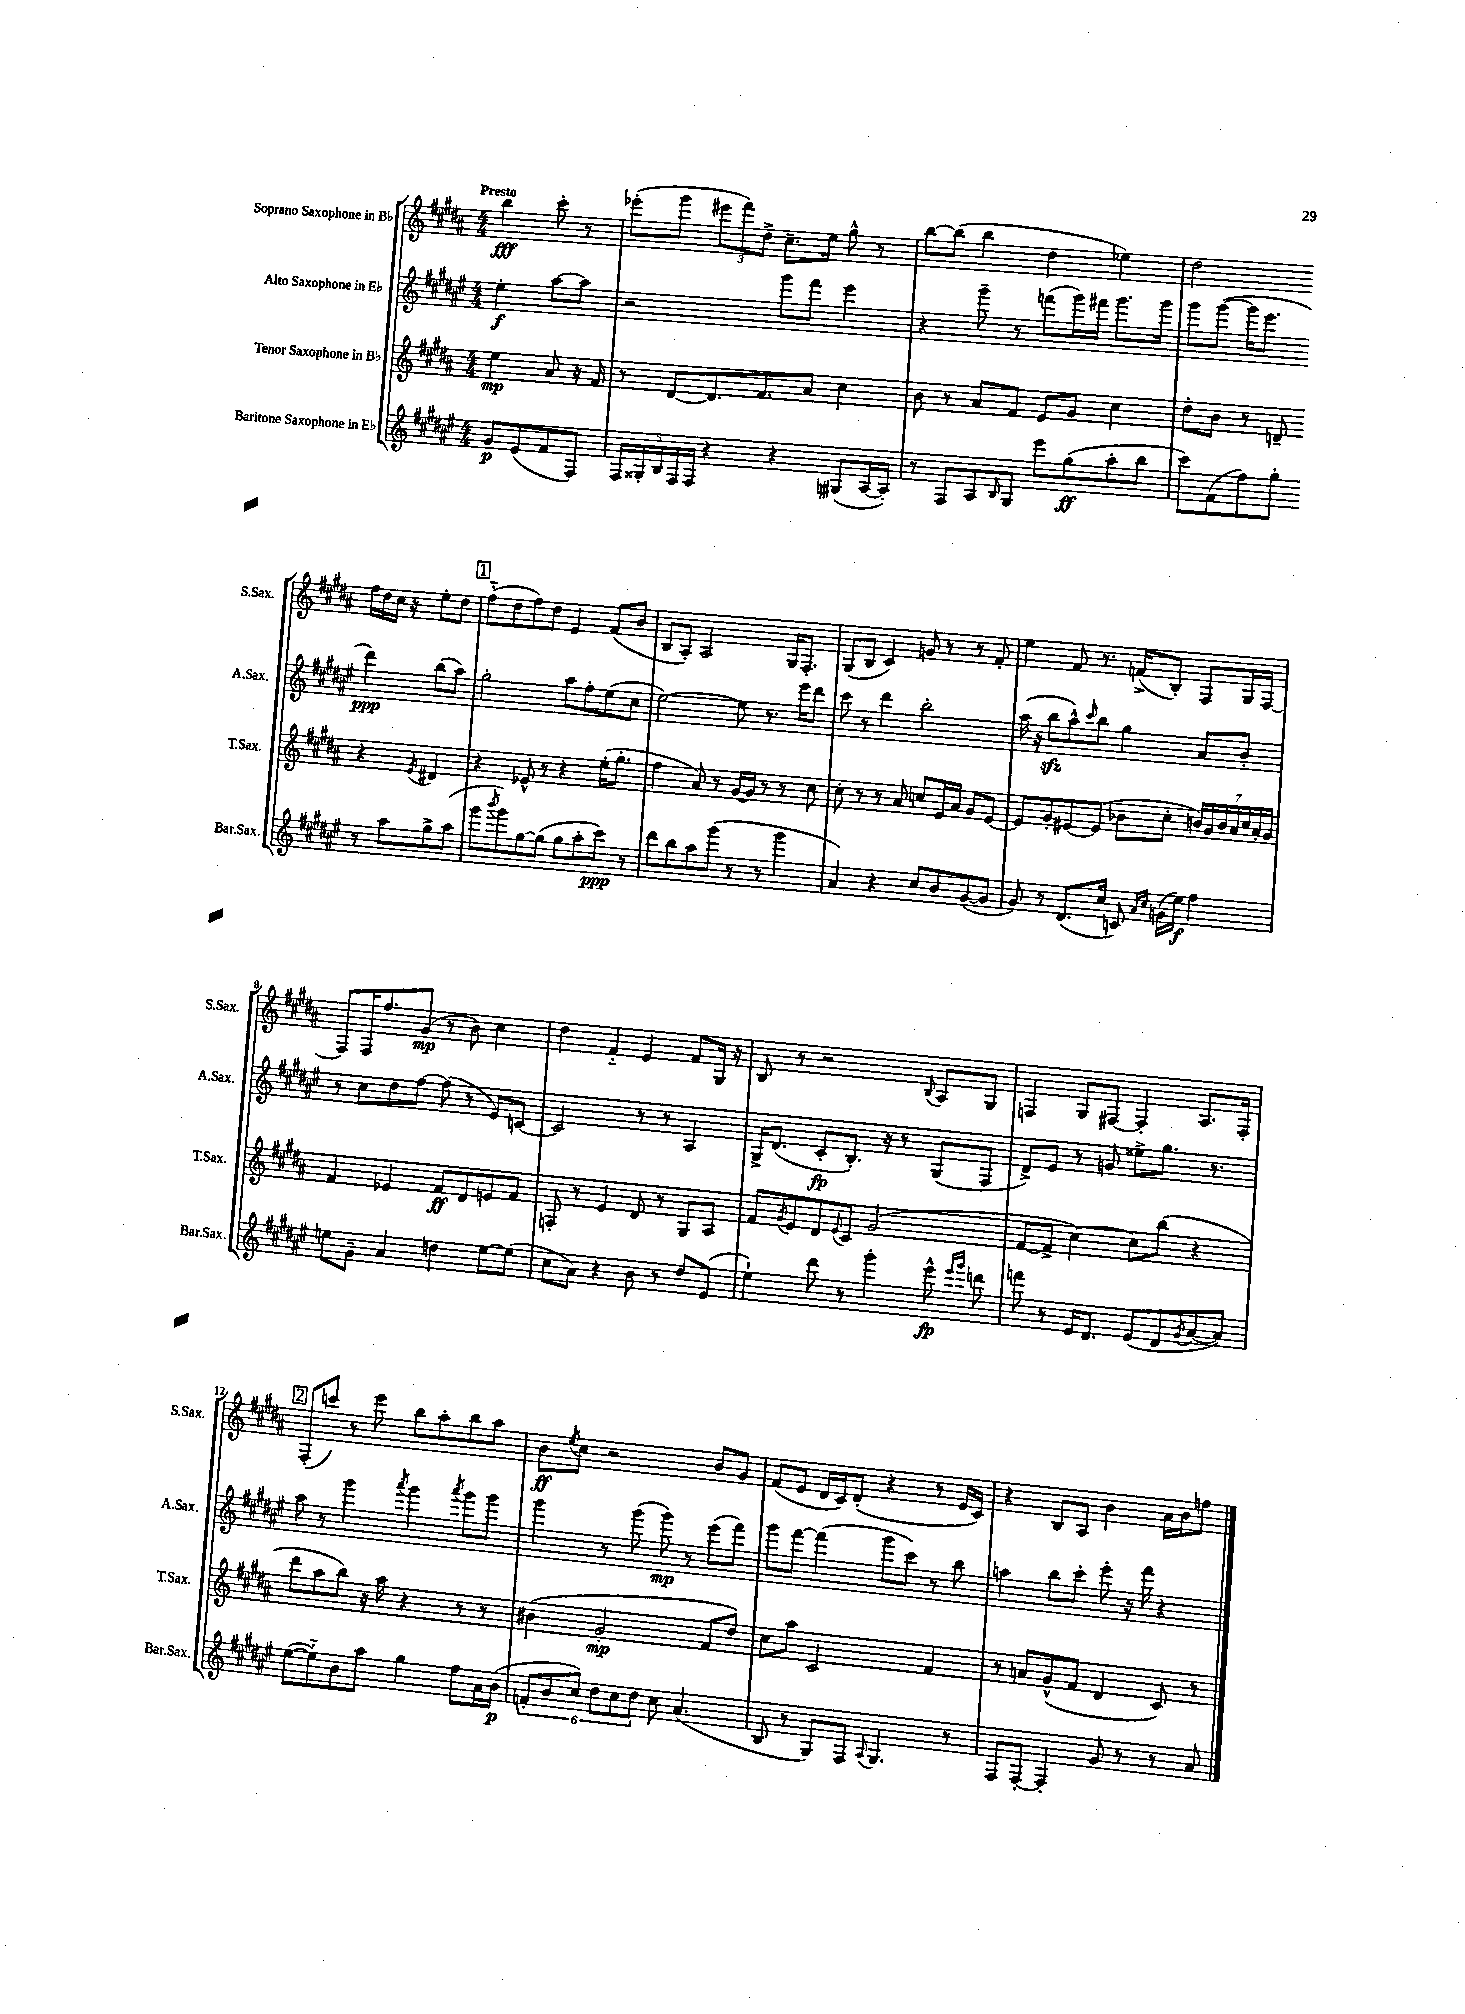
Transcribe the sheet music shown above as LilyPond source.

<<
\new StaffGroup <<
\new Staff = "s0" \with { instrumentName = "Soprano Saxophone in Bb" shortInstrumentName = "S.Sax." } {
    \clef treble \key b \major \numericTimeSignature \time 4/4 \partial 2 \tempo "Presto"
    b''4\fff cis'''8-. r8 |
    ees'''8-.( gis'''8 \tuplet 3/2 { eis'''8 fis'''8) dis''8-> } cis''8.-- e''16 gis''8-^ r8 |
    b''8~ b''8( b''4 dis''4 ees''4) |
    dis''2 fis''16 dis''16 cis''16 r16 e''8-. dis''8 |
    \mark \markup { \box "1" } fis''8-_( dis''8 fis''8) dis''8 e'4 fis'8( b'8 |
    b8 ais8-.) ais2 gis16 fis8.-. |
    gis8( b8 cis'4) g'8 r8 r8 fis'8-. |
    e''4 fis'8 r8. f'16->( b8-.) fis8 gis16 fis16~ |
    fis8 fis16 fis''8. gis'8\mp( r8 b'8) cis''4 |
    dis''4 fis'4-_ e'4 fis'8 gis16 r16 |
    b8 r8 r2 \appoggiatura { b8 } ais8 gis8 |
    f4 gis8 fis8~ fis4-. ais8. fis16-. |
    \mark \markup { \box "2" } fis8-.( c'''8) r8 e'''8 b''8 ais''8-. b''8 ais''8 |
    b'8\ff \acciaccatura { e''8 } cis''8 r2 b'8 gis'8 |
    fis'8( e'8 dis'16 cis'16) dis'8-.( r4 r8 e'16 cis'16) |
    r4 b8 ais8 b'4 ais'16 b'16 f''8 \bar "|." |
}
\new Staff = "s1" \with { instrumentName = "Alto Saxophone in Eb" shortInstrumentName = "A.Sax." } {
    \clef treble \key fis \major \numericTimeSignature \time 4/4 \partial 2
    eis''4-.\f ais''8~ ais''8 |
    r2 gis'''8 fis'''8 eis'''4 |
    r4 gis'''8-- r8 f'''8( gis'''16) fis'''16 gis'''8. gis'''16 |
    gis'''8 gis'''8~( gis'''16 eis'''8. dis'''4\ppp) b''8( ais''8) |
    \mark \markup { \box "1" } gis''2-. ais''8 fis''8-. eis''8( cis''8 |
    eis''2~) eis''8 r8. eis'''16 dis'''8 |
    cis'''8 r8 dis'''4 b''2-. |
    ais''16( r16 b''8\sfz ais''8-^) \grace { cis'''16 } b''8 gis''4 ais'8 b'8-. |
    r8 cis''8 dis''8 fis''8~ fis''8( r8 eis'8) c'8~ |
    c'2 r8 r8 ais4 |
    gis16-> dis'8.( cis'8-.\fp b8.-.) r16 r8 gis8( fis8 |
    dis'8->) eis'8 r8 g'8 eisis''8-> gis''8. r8. |
    \mark \markup { \box "2" } ais''8 r8 gis'''4 \acciaccatura { ais'''8 } gis'''4 \acciaccatura { ais'''8 } gis'''8 gis'''8 |
    gis'''4 r8 gis'''8( gis'''8\mp) r8 eis'''8( fis'''8) |
    gis'''8 fis'''8~ fis'''4( gis'''8 cis'''8) r8 b''8 |
    a''4 b''8 cis'''8-. eis'''8-. r16 fis'''16 r4 \bar "|." |
}
\new Staff = "s2" \with { instrumentName = "Tenor Saxophone in Bb" shortInstrumentName = "T.Sax." } {
    \clef treble \key b \major \numericTimeSignature \time 4/4 \partial 2
    e''4\mp ais'8 r16 fis'16 |
    r8 dis'8~ dis'8. fis'8. ais'8 cis''4 |
    b'8 r8 ais'8 fis'8 e'8 gis'8 cis''4 |
    dis''8-. b'8 r8 d'8-- r4 \acciaccatura { e'8 } dis'4 |
    \mark \markup { \box "1" } r4 ees'8-^ r8 r4 e''16-.( gis''8.-. |
    fis''4 ais'8) r8 gis'16~ gis'16 r8 r8 cis''8 |
    cis''8-. r8 r8 ais'8 c''8 e'16 ais'16 gis'8 e'8~ |
    e'8 gis'8-. eis'8~ eis'8( bes'8 cis''8-. \tuplet 7/4 { b'16) gis'16 b'16 ais'16 cis''16 ais'16-. gis'16 } |
    fis'4 ees'4 fis'8\ff dis'8 e'8 fis'8 |
    f8-. r8 e'4 dis'8 r8 gis8 ais8 |
    fis'8 \acciaccatura { gis'8 } e'8 dis'8 \appoggiatura { e'8 } cis'8 gis'2( |
    fis'8~ fis'8-> cis''4~) cis''8 b''8( r4 |
    \mark \markup { \box "2" } dis'''8 ais''8 b''8) r16 ais''16 r4 r8 r8 |
    bis'4( gis'2-.\mp fis'8 dis''8) |
    cis''8 ais''8 cis'2 fis'4 |
    r8 a'8 gis'8-^( fis'8 dis'4 cis'8) r8 \bar "|." |
}
\new Staff = "s3" \with { instrumentName = "Baritone Saxophone in Eb" shortInstrumentName = "Bar.Sax." } {
    \clef treble \key fis \major \numericTimeSignature \time 4/4 \partial 2
    gis'8\p eis'8( fis'8 fis8) |
    \tuplet 5/4 { fis16 gisis16-. b16 fis16 fis16 } r4 r4 gis8( ais16~ ais16-.) |
    r8 fis8 ais8 \grace { b16 } gis8 eis'''8 gis''8\ff( ais''8-. b''8 |
    cis'''8) fis'8( fis''8) gis''8-. r8 ais''8 gis''8-> ais''8( |
    \mark \markup { \box "1" } gis'''8 \acciaccatura { b'''8 } gis'''8) gis''8~ gis''8( gis''8 ais''8-. cis'''8\ppp) r8 |
    dis'''8 b''8 ais''8 gis'''8( r8 r8 gis'''4 |
    ais'4) r4 cis''8 b'8 gis'8~( gis'8 |
    gis'8) r8 dis'8.( cis''16 c'8) \grace { ais'16 cis''16 } g'16( eis''16\f) fis''4 |
    e''8 gis'8-- ais'4 d''4 e''8~ e''8( |
    cis''8 ais'8) r4 b'8 r8 dis''8 eis'8( |
    eis''4-!) dis'''8 r8 gis'''4-. eis'''8-^\fp \grace { eis'''16 gis'''16 } d'''8 |
    f'''8 r8 eis'16 dis'8. eis'8( dis'8 \acciaccatura { gis'8 } ais'8~ ais'8) |
    \mark \markup { \box "2" } eis''8~( eis''8-_) b'8 ais''8 gis''4 fis''8 ais'16 b'16\p( |
    \tuplet 6/4 { f'8-. b'8 cis''8) dis''8 cis''8 dis''8 } cis''8 ais'4.( |
    b8 r8 gis8) fis8 \appoggiatura { ais8 } gis4. r8 |
    fis8 fis8~-. fis4-. gis'8 r8 r8 ais'8 \bar "|." |
}
>>
>>
